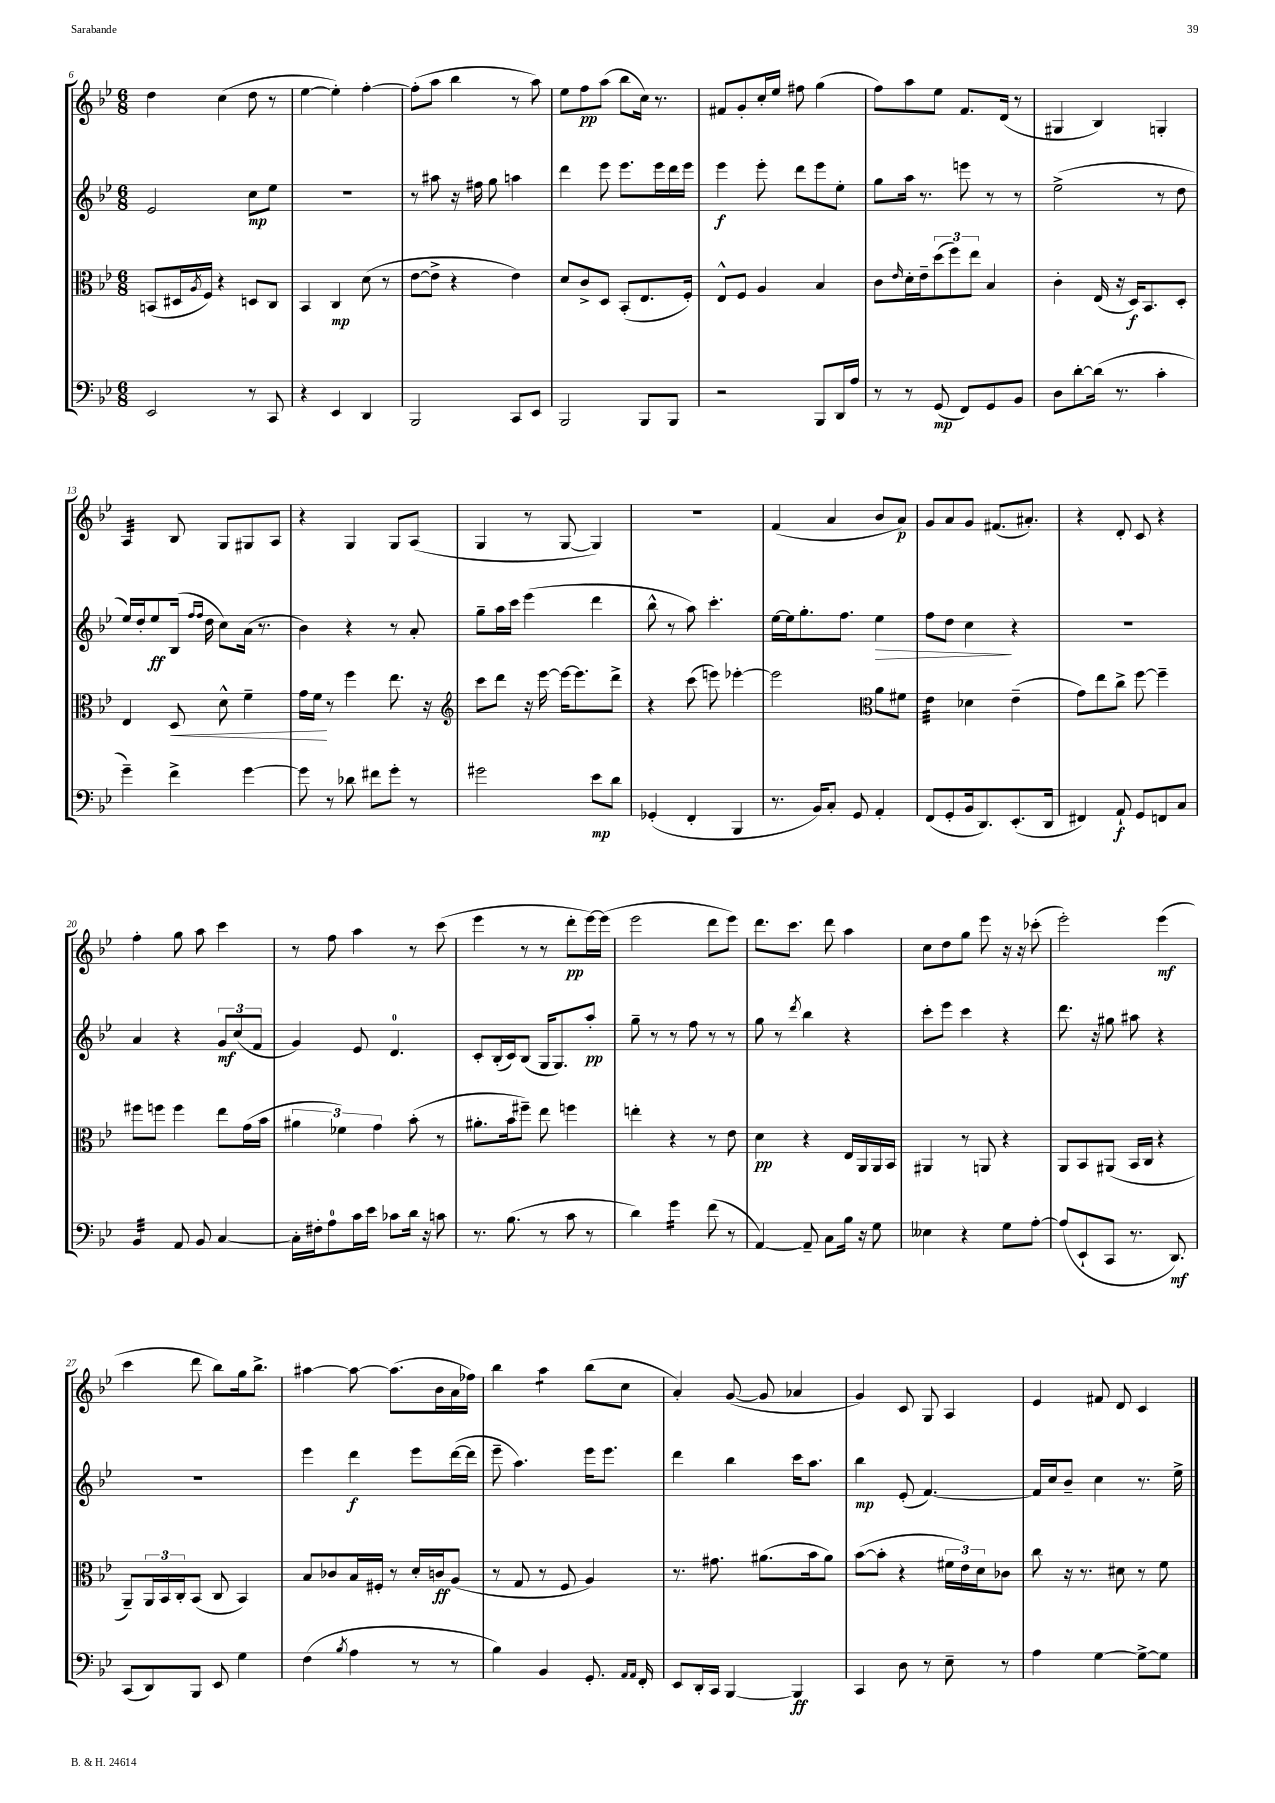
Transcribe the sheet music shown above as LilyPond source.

<<
\new StaffGroup <<
\new Staff = "s0" {
    \clef treble \key bes \major \numericTimeSignature \time 6/8
    d''4 c''4( d''8 r8 |
    ees''4~ ees''4-.) f''4~-. |
    f''8-.( a''8 bes''4 r8 a''8) |
    ees''8 f''8\pp a''8( bes''8 c''16) r8. |
    fis'8 g'8-. c''16-. ees''16 fis''8 g''4( |
    f''8) a''8 ees''8 f'8. d'16( r8 |
    gis4 bes4) g4-. |
    a4:32 bes8 g8 gis8 a8 |
    r4 g4 g8 a8( |
    g4 r8 g8~ g4) |
    R2. |
    f'4( a'4 bes'8 a'8\p) |
    g'8 a'8 g'8 fis'8.( ais'8.-.) |
    r4 d'8-. c'8 r4 |
    f''4-. g''8 a''8 c'''4 |
    r8 f''8 a''4 r8 c'''8( |
    ees'''4 r8 r8 d'''8-.\pp ees'''16~) ees'''16( |
    ees'''2 d'''8 ees'''8) |
    d'''8. c'''8. d'''8 a''4 |
    c''8 d''8 g''8 ees'''8 r16 r16 ces'''8-.( |
    ees'''2-.) ees'''4\mf( |
    c'''4 d'''8 bes''8) g''16 bes''8.-> |
    ais''4~ ais''8~ ais''8.( bes'16 a'16 fes''16) |
    bes''4 a''4:8 bes''8( c''8 |
    a'4-.) g'8~( g'8 aes'4 |
    g'4) c'8 g8 a4 |
    ees'4 fis'8 d'8 c'4 \bar "|." |
}
\new Staff = "s1" {
    \clef treble \key bes \major \numericTimeSignature \time 6/8
    ees'2 c''8\mp ees''8 |
    R2. |
    r8 ais''8 r16 fis''16 g''8 a''4 |
    d'''4 ees'''8 ees'''8. ees'''16 d'''16 ees'''16 |
    ees'''4\f ees'''8-. d'''8 ees'''8 ees''8-. |
    g''8 a''16 r8. e'''8 r8 r8 |
    ees''2->( r8 d''8 |
    ees''16) d''16-. ees''8\ff bes16( \grace { f''16 f''16 } d''16 c''8) a'16( r8. |
    bes'4) r4 r8 a'8-. |
    g''8-- a''16 c'''16 ees'''4( d'''4 |
    bes''8-^ r8 a''8) c'''4.-. |
    ees''16~ ees''16 g''8.-. f''8. ees''4\> |
    f''8 d''8 c''4\! r4 |
    R2. |
    a'4 r4 \tuplet 3/2 { g'8\mf c''8( f'8 } |
    g'4) ees'8 d'4.-0 |
    c'8-. bes16-.( c'16) bes8( g16 g8.) a''8-.\pp |
    g''8-- r8 r8 f''8 r8 r8 |
    g''8 r8 \acciaccatura { d'''8 } bes''4 r4 |
    c'''8-. ees'''8 c'''4 r4 |
    d'''8. r16 gis''8 ais''8 r4 |
    R2. |
    ees'''4 d'''4\f ees'''8 d'''16~( d'''16 |
    ees'''8-- a''4.) ees'''16 ees'''8. |
    d'''4 bes''4 c'''16 a''8. |
    bes''4\mp ees'8-.( f'4.~) |
    f'16 c''16 bes'8-- c''4 r8. ees''16-> \bar "|." |
}
\new Staff = "s2" {
    \clef alto \key bes \major \numericTimeSignature \time 6/8
    b,8( dis16 \acciaccatura { a8 } f16) r4 d8 c8 |
    bes,4 c4\mp d'8( r8 |
    ees'8~ ees'8-> r4 ees'4) |
    d'8 c'8-> d8 bes,8-.( ees8. f16-.) |
    ees8-^ f8 a4 bes4 |
    c'8 \grace { ees'16 } d'16-. ees'16-- \tuplet 3/2 { d''8( f''8) ees''8 } bes4 |
    c'4-. ees16( r16 d16\f) bes,8. d8-. |
    ees4 d8\< d'8-^ f'4-- |
    g'16 f'16\! r8 f''4 ees''8. r16 |
    \clef treble c'''8 d'''8 r16 ees'''16~ ees'''16~ ees'''8. d'''8-> |
    r4 c'''8( e'''8) ees'''4~-. |
    ees'''2 \clef alto a'8 fis'8 |
    ees'4:32 des'4 ees'4--( |
    g'8) ees''8 c''8-> f''8~ f''4-- |
    fis''8 f''8 f''4 ees''8 g'16( bes'16 |
    \tuplet 3/2 { ais'4 fes'4) g'4 } bes'8-.( r8 |
    ais'8.-. bes'16 fis''8--) ees''8 f''4 |
    e''4-. r4 r8 ees'8 |
    d'4\pp r4 ees16 a,16 a,16 bes,16 |
    ais,4 r8 a,8 r4 |
    a,8 bes,8 ais,8( bes,16 c16 r4 |
    a,8--) \tuplet 3/2 { a,16 bes,16 c16-. } bes,8( c8 bes,4) |
    bes8 ces'8 bes16 fis16-. r8 d'16-. c'16\ff a8( |
    r8 g8 r8 f8 a4) |
    r8. gis'8. ais'8.( bes'16 ais'8) |
    bes'8~( bes'8-. r4 \tuplet 3/2 { fis'16 ees'16) d'16 } ces'8 |
    c''8 r16 r8. dis'8 r8 f'8 \bar "|." |
}
\new Staff = "s3" {
    \clef bass \key bes \major \numericTimeSignature \time 6/8
    ees,2 r8 c,8 |
    r4 ees,4 d,4 |
    bes,,2 c,8 ees,8 |
    bes,,2 bes,,8 bes,,8 |
    r2 bes,,8 d,16 a16 |
    r8 r8 g,8\mp( f,8) g,8 bes,8 |
    d8 d'8~-. d'16( r8. c'4-. |
    g'4--) f'4-> g'4~ |
    g'8 r8 des'8 fis'8 g'8-. r8 |
    gis'2 ees'8\mp d'8 |
    ges,4-.( f,4-. bes,,4 |
    r8. bes,16) c8-. g,8 a,4-. |
    f,8( g,8-. bes,16 d,8.) ees,8.-.( d,16 |
    fis,4) a,8-!\f g,8 f,8 c8 |
    bes,4:32 a,8 bes,8 c4~ |
    c16-. fis16-. a8-0 c'16 ees'16 ces'8 d'16 r16 c'8 |
    r8. bes8.( r8 c'8 r8 |
    d'4) g'4:16 f'8( r8 |
    a,4~) a,8-- c8 bes16 r16 g8 |
    eeses4 r4 g8 a8~-. |
    a8( ees,8-! c,8 r8. d,8.\mf) |
    c,8( d,8) bes,,8 ees,8 g4 |
    f4( \acciaccatura { bes8 } a4 r8 r8 |
    bes4) bes,4 g,8.-. \grace { a,16 a,16 } f,16-. |
    ees,8 d,16-. c,16 bes,,4~ bes,,4\ff |
    c,4 d8 r8 ees8-- r8 |
    a4 g4~ g8~-> g8 \bar "|." |
}
>>
>>
\layout { \context { \Score currentBarNumber = #6 } }
